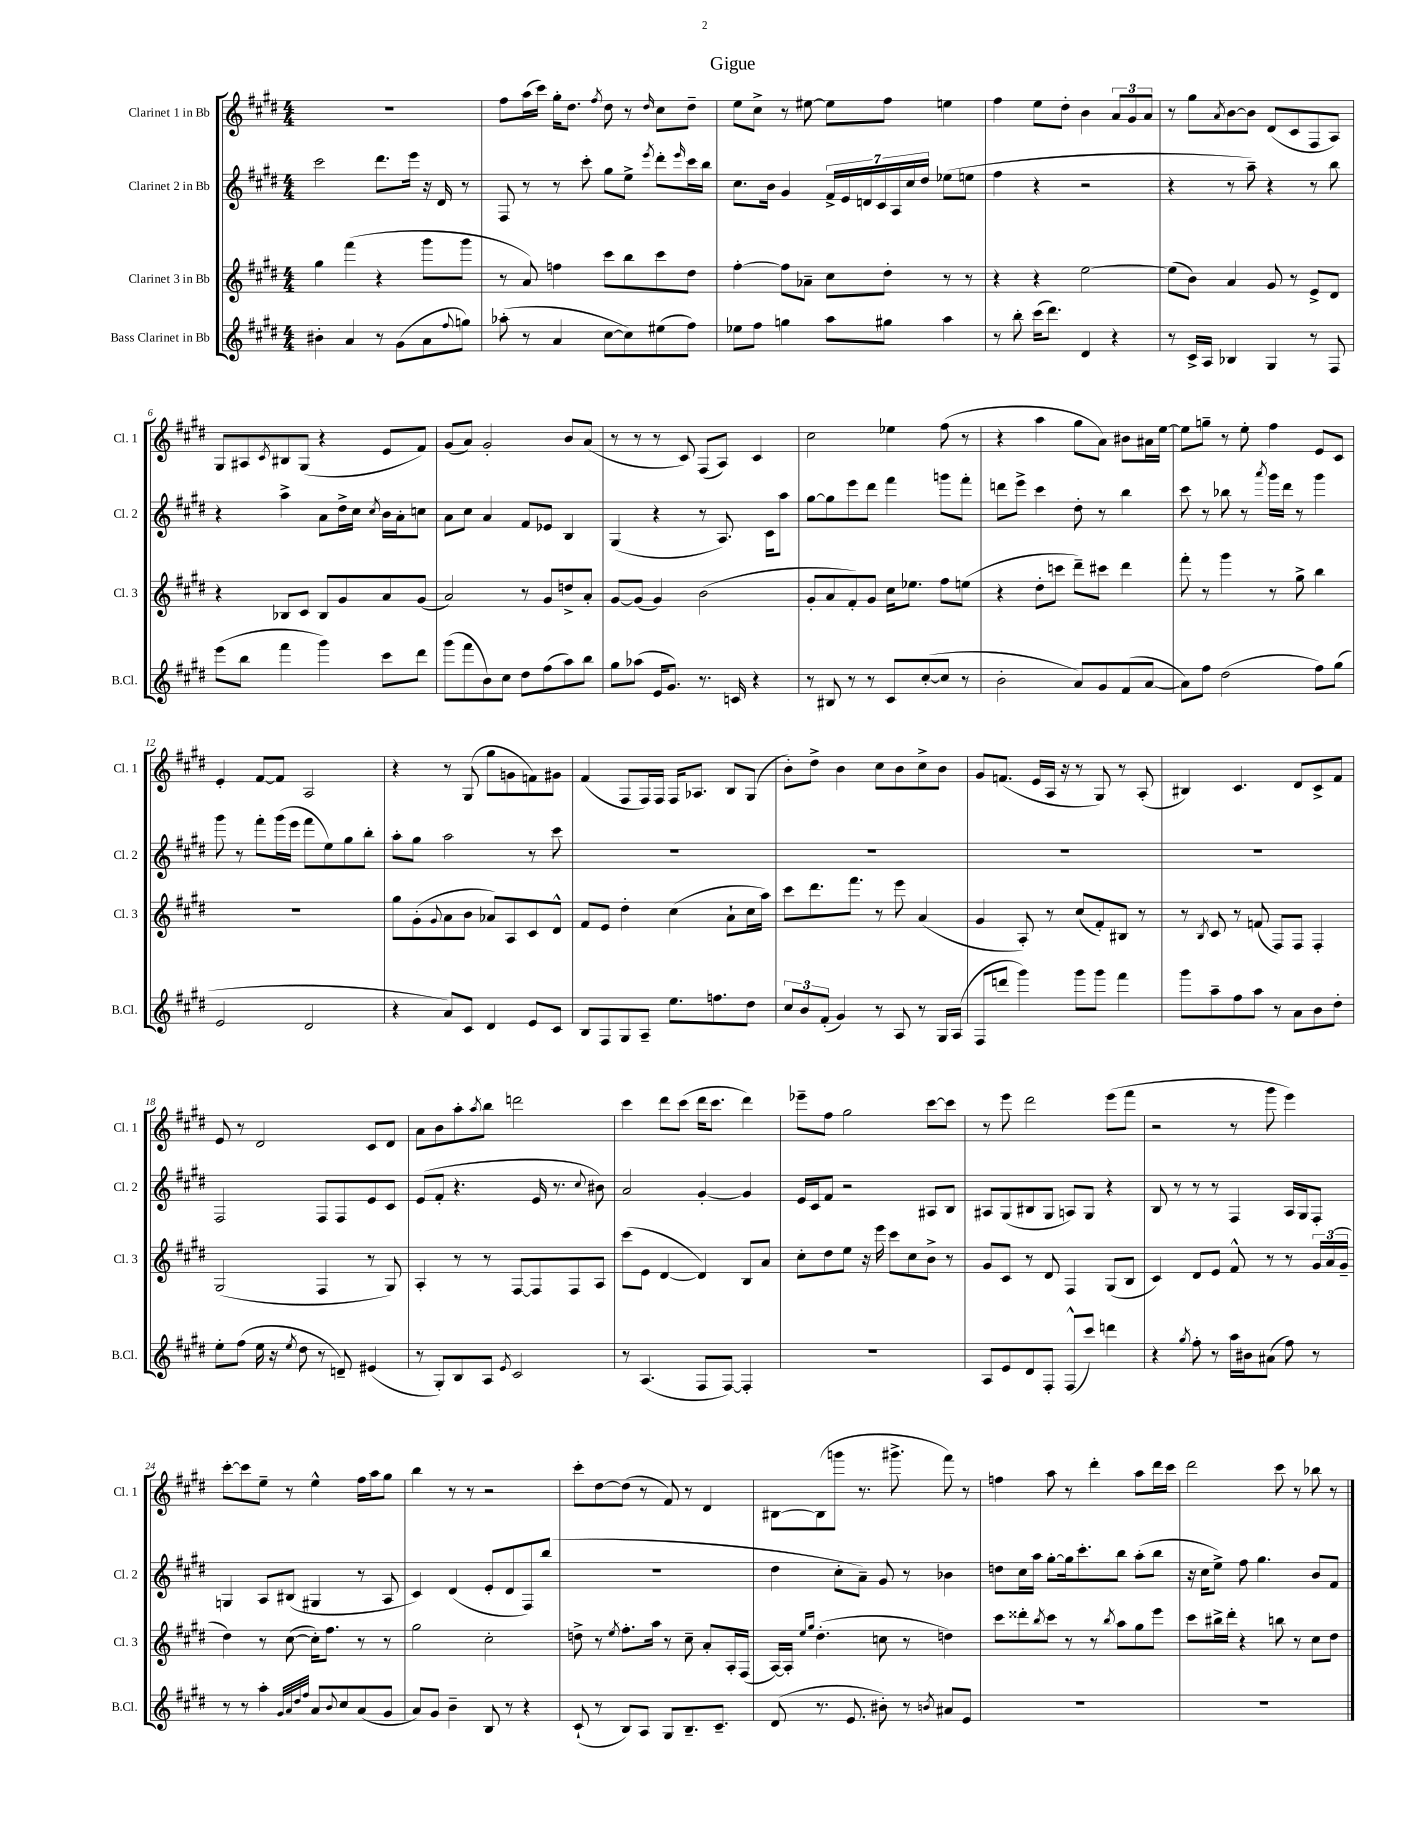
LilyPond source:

\header { title = "Gigue" }
<<
\new StaffGroup <<
\new Staff = "s0" \with { instrumentName = "Clarinet 1 in Bb" shortInstrumentName = "Cl. 1" } {
    \clef treble \key e \major \numericTimeSignature \time 4/4
    R1 |
    fis''8 a''16( cis'''16) gis''16-. dis''8. \acciaccatura { fis''8 } dis''8 r8 \grace { dis''16 } cis''8 dis''8-- |
    e''8 cis''8-> r8 eis''8~ eis''8 fis''8 e''4 |
    fis''4 e''8 dis''8-. b'4 \tuplet 3/2 { a'8 gis'8 a'8 } |
    r8 gis''8 \acciaccatura { a'8 } b'8~ b'8 dis'8( cis'8 fis8 a8) |
    gis8 ais8 \acciaccatura { cis'8 } bis8 gis8( r4 e'8 fis'8) |
    gis'8( a'8) gis'2-. b'8 a'8( |
    r8 r8 r8 cis'8) fis8( a8) cis'4 |
    cis''2 ees''4 fis''8( r8 |
    r4 a''4 gis''8 a'8) bis'8 ais'16 e''16~ |
    e''8 g''8-- r8 e''8-. fis''4 e'8 cis'8 |
    e'4-. fis'8~ fis'8 a2 |
    r4 r8 gis8( gis''8 g'8 f'8) gis'8 |
    fis'4( fis8 fis16) fis16 fis16 aes8. b8 gis8( |
    b'8-.) dis''8-> b'4 cis''8 b'8 cis''8-> b'8 |
    gis'8 f'8.( e'16 a16 r16 r8 gis8) r8 a8-.( |
    bis4) cis'4. dis'8 cis'8-> fis'8 |
    e'8 r8 dis'2 cis'8 dis'8 |
    a'8 b'8 a''8-. \acciaccatura { a''8 } b''8 d'''2 |
    cis'''4 dis'''8 cis'''8( dis'''16 cis'''8. dis'''4) |
    ees'''8-- fis''8 gis''2 cis'''8~ cis'''8 |
    r8 e'''8 dis'''2 e'''8( fis'''8 |
    r2 r8 gis'''8 e'''4) |
    cis'''8~-. cis'''8 e''8-- r8 e''4-^ fis''16 a''16 gis''8 |
    b''4 r8 r8 r2 |
    cis'''8-. dis''8~ dis''8( r8 fis'8) r8 dis'4 |
    bis8~ bis8( g'''8 r8. gis'''8.-> fis'''8) r8 |
    f''4 a''8 r8 dis'''4-. a''8 dis'''16 cis'''16 |
    dis'''2 cis'''8 r8 bes''8 r8 \bar "|." |
}
\new Staff = "s1" \with { instrumentName = "Clarinet 2 in Bb" shortInstrumentName = "Cl. 2" } {
    \clef treble \key e \major \numericTimeSignature \time 4/4
    cis'''2 dis'''8. e'''16 r16 dis'16 r8 |
    fis8 r8 r8 cis'''8-. gis''8 e''8-> \acciaccatura { e'''8 } dis'''8-. \grace { e'''16 } cis'''16 b''16 |
    cis''8. b'16 gis'4 \tuplet 7/4 { fis'16-> e'16 d'16 cis'16 a16 cis''16 dis''16 } ees''8( e''8 |
    fis''4 r4 r2 |
    r4 r8 a''8--) r4 r8 b''8 |
    r4 a''4-> a'8 dis''16-> cis''16 \acciaccatura { cis''8 } b'16 a'16-. c''8 |
    a'8 cis''8 a'4 fis'8 ees'8 b4 |
    gis4( r4 r8 a8.) cis'16 a''8 |
    gis''8~ gis''8 e'''8 dis'''8 fis'''4 g'''8 fis'''8-. |
    d'''8 e'''8-> cis'''4 dis''8-. r8 b''4 |
    cis'''8 r8 bes''8 r8 \acciaccatura { a'''8 } gis'''16 dis'''16 r8 gis'''4 |
    gis'''8 r8 fis'''8-. gis'''16( e'''16 fis'''8 e''8) gis''8 b''8-. |
    a''8-. gis''8 a''2 r8 cis'''8 |
    R1 |
    R1 |
    R1 |
    R1 |
    fis2 fis8 fis8 e'8 cis'8 |
    e'8( fis'8-. r4. e'16 r8. \appoggiatura { cis''8 } bis'8) |
    a'2 gis'4~-. gis'4 |
    e'16 cis'16 fis'8 r2 ais8 b8 |
    ais8 gis8( bis8 gis8 a8) gis8 r4 |
    b8 r8 r8 r8 fis4 a16 gis16 fis8-. |
    g4 a8 bis8( gis4 r8 a8 |
    cis'4) dis'4( e'8-. dis'8 fis8) b''8( |
    R1 |
    dis''4 cis''8-. a'8--) gis'8 r8 bes'4 |
    d''8 cis''16 a''16 gis''8~-. gis''16 cis'''8.-. b''8 a''8-.( b''8 |
    r16 cis''16 e''8->) fis''8 gis''4. b'8 fis'8 \bar "|." |
}
\new Staff = "s2" \with { instrumentName = "Clarinet 3 in Bb" shortInstrumentName = "Cl. 3" } {
    \clef treble \key e \major \numericTimeSignature \time 4/4
    gis''4 fis'''4( r4 gis'''8 gis'''8 |
    r8 a'8) f''4 cis'''8 b''8 cis'''8 dis''8 |
    fis''4~-. fis''8 aes'8-- cis''8 dis''8-. r8 r8 |
    r4 r4 e''2~ |
    e''8( b'8) a'4 gis'8 r8 e'8-> dis'8 |
    r4 bes8 cis'8 bes8 gis'8 a'8 gis'8( |
    a'2) r8 gis'8 d''8-> a'8-. |
    gis'8~ gis'8( gis'4) b'2( |
    gis'8-. a'8 fis'8-.) gis'8 cis''16 ees''8. fis''8 e''8( |
    r4 dis''8-. c'''8 dis'''8--) cis'''8 dis'''4 |
    fis'''8-. r8 gis'''4 r8 gis''8-> b''4 |
    R1 |
    gis''8 gis'8-.( \appoggiatura { gis'8 } a'8 b'8 aes'8) a8 cis'8 dis'8-^ |
    fis'8 e'8 dis''4-. cis''4( a'8-! cis''16 a''16) |
    cis'''8 dis'''8. fis'''8. r8 e'''8 a'4( |
    gis'4 a8-.) r8 cis''8( fis'8-.) bis8 r8 |
    r8 \acciaccatura { b8 } cis'8 r8 f'8( fis8) fis8 fis4-. |
    gis2( fis4 r8 gis8) |
    a4-. r8 r8 fis8~ fis8 fis8 a8 |
    cis'''8( e'8 dis'4~ dis'4) b8 a'8 |
    cis''8-. dis''8 e''8 r16 e'''16 cis'''8 cis''8 b'8-> r8 |
    gis'8 cis'8 r8 dis'8 fis4 gis8( b8 |
    cis'4) dis'8 e'8 fis'8-^ r8 r8 \tuplet 3/2 { gis'16 a'16( gis'16-- } |
    dis''4) r8 cis''8~( cis''16-.) fis''8. r8 r8 |
    gis''2 cis''2-. |
    d''8-> r8 \acciaccatura { e''8 } fis''8.-. a''16 r8 cis''8-- a'8-. a16-. fis16( |
    a16~) a16-. \grace { e''16 gis''16 } dis''4.-.( c''8 r8 d''4) |
    cis'''8 disis'''8-. \acciaccatura { b''8 } cis'''8 r8 r8 \acciaccatura { b''8 } a''8 gis''8 e'''8 |
    cis'''8 bis''16-> dis'''16-. r4 b''8 r8 cis''8 dis''8 \bar "|." |
}
\new Staff = "s3" \with { instrumentName = "Bass Clarinet in Bb" shortInstrumentName = "B.Cl." } {
    \clef treble \key e \major \numericTimeSignature \time 4/4
    bis'4-. a'4 r8 gis'8( a'8 \appoggiatura { fis''8 } g''8) |
    aes''8-.( r8 a'4 cis''8~ cis''8) eis''8( fis''8) |
    ees''8 fis''8 g''4 a''8 gis''8 a''4 |
    r8 b''8-. cis'''16( dis'''8.) dis'4 r4 |
    r8 cis'16-> a16 bes4 gis4 r8 fis8 |
    e'''8( b''8 fis'''4 gis'''4) cis'''8 dis'''8 |
    gis'''8( fis'''8 b'8) cis''8 dis''8 fis''8( a''8) b''8 |
    gis''8 aes''8( e'16 gis'8.) r8. c'16 r4 |
    r8 bis8 r8 r8 cis'8 cis''8~-.( cis''8 r8 |
    b'2-. a'8) gis'8 fis'8( a'8~ |
    a'8) fis''8 dis''2( fis''8) gis''8( |
    e'2 dis'2 |
    r4 a'8) cis'8 dis'4 e'8 cis'8 |
    b8 fis8 gis8 a8-- e''8. f''8. dis''8 |
    \tuplet 3/2 { cis''8 b'8 fis'8-.( } gis'4) r8 a8 r8 gis16 a16( |
    fis8 d'''8 gis'''4) gis'''8 gis'''8 fis'''4 |
    gis'''8 a''8-- fis''8 a''8 r8 a'8 b'8 dis''8-. |
    e''8-. fis''8( e''16 r16 \acciaccatura { e''8 } dis''8 r8 d'8--) eis'4( |
    r8 gis8-.) b8 a8 \acciaccatura { e'8 } cis'2 |
    r8 a4.( fis8 fis8~) fis4-. |
    R1 |
    a8 e'8 dis'8 fis8-. fis8-^( cis'''8) d'''4 |
    r4 \acciaccatura { gis''8 } fis''8-. r8 a''16 bis'16 ais'8( fis''8) r8 |
    r8 r8 a''4-. \grace { gis'32 a'32 dis''32 fis''32 } a'8 \appoggiatura { b'8 } cis''8 a'8( gis'8 |
    a'8) gis'8 b'4-- b8 r8 r4 |
    cis'8-!( r8 b8) a8 gis8 b8.-- cis'8.-- |
    dis'8( r8. e'8. bis'8-.) r8 \acciaccatura { b'8 } ais'8 e'8 |
    R1 |
    R1 \bar "|." |
}
>>
>>
